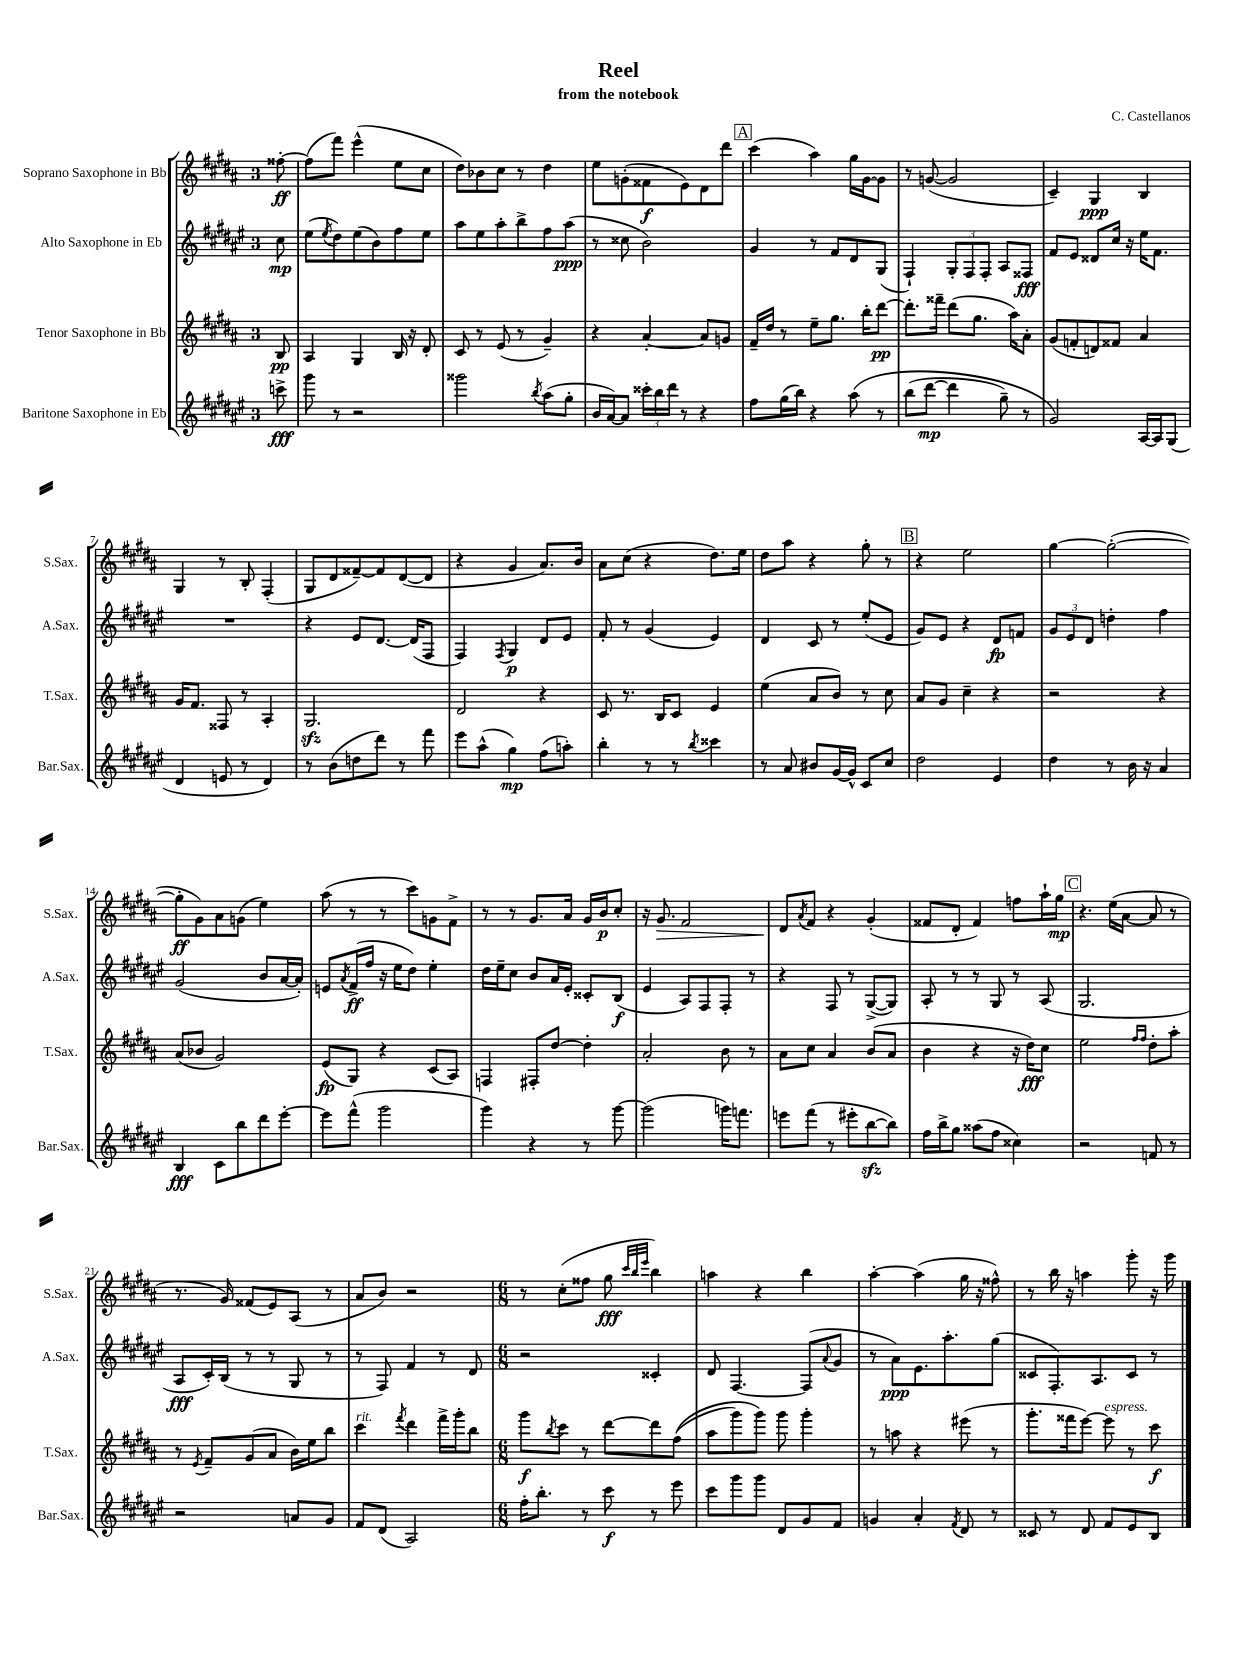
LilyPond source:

\header { title = "Reel" composer = "C. Castellanos" subtitle = "from the notebook" }
<<
\new StaffGroup <<
\new Staff = "s0" \with { instrumentName = "Soprano Saxophone in Bb" shortInstrumentName = "S.Sax." } {
    \clef treble \key b \major \once \override Staff.TimeSignature.style = #'single-digit \time 3/4 \partial 8
    fisis''8~-.\ff |
    fisis''8( fis'''8) e'''4-^( e''8 cis''8 |
    dis''8) bes'8 cis''8 r8 dis''4 |
    e''8 g'8-.( fisis'8\f e'8) dis'8 dis'''8 |
    \mark \markup { \box "A" } cis'''4( ais''4) gis''16 gis'16~ gis'8 |
    r8 g'8~( g'2 |
    cis'4--) gis4\ppp b4 |
    gis4 r8 b8-. fis4-.( |
    gis8 dis'8 fisis'8~--) fisis'8 dis'8~( dis'8 |
    r4 gis'4 ais'8.) b'16 |
    ais'8 cis''8( r4 dis''8.) e''16 |
    dis''8 ais''8 r4 gis''8-. r8 |
    \mark \markup { \box "B" } r4 e''2 |
    gis''4~ gis''2~-.( |
    gis''8-.\ff gis'8) ais'8 g'8( e''4) |
    ais''8( r8 r8 cis'''8) g'8 fis'8-> |
    r8 r8 gis'8. ais'16 gis'16 b'16\p cis''8-. |
    r16 gis'8.\> fis'2 |
    dis'8\! \acciaccatura { ais'8 } fis'8 r4 gis'4-.( |
    fisis'8 dis'8-. fisis'4) f''8 ais''16-! gis''16\mp |
    \mark \markup { \box "C" } r4. e''16( ais'16~ ais'8 r8 |
    r8. gis'16) fisis'8( e'8) ais8( r8 |
    ais'8 b'8) r2 |
    \numericTimeSignature \time 6/8 r8 cis''8-.( fisis''8 gis''8\fff \grace { cis'''32 b''32 e'''32 } b''4) |
    a''4 r4 b''4 |
    ais''4~-. ais''4( gis''16 r16 fisis''8-^) |
    r8 b''16 r16 a''4 gis'''8-. r16 gis'''16 \bar "|." |
}
\new Staff = "s1" \with { instrumentName = "Alto Saxophone in Eb" shortInstrumentName = "A.Sax." } {
    \clef treble \key fis \major \once \override Staff.TimeSignature.style = #'single-digit \time 3/4 \partial 8
    cis''8\mp |
    eis''8( \acciaccatura { eis''8 } dis''8) eis''8( b'8) fis''8 eis''8 |
    ais''8 eis''8 ais''8-. b''8-> fis''8 ais''8\ppp( |
    r8 cisis''8 b'2) |
    \mark \markup { \box "A" } gis'4 r8 fis'8 dis'8 gis8( |
    fis4-!) \tuplet 3/2 { gis8-. fis8 fis8-. } ais8 fisis8\fff |
    fis'8 eis'8 disis'8 cis''16 r16 eis''16 fis'8. |
    R2. |
    r4 eis'8 dis'8.~ dis'16( fis8 |
    fis4) \acciaccatura { fis8 } gis4\p dis'8 eis'8 |
    fis'8-. r8 gis'4( eis'4) |
    dis'4 cis'8 r8 eis''8-.( eis'8 |
    \mark \markup { \box "B" } gis'8) eis'8 r4 dis'8\fp f'8 |
    \tuplet 3/2 { gis'8 eis'8 dis'8 } d''4-. fis''4 |
    gis'2( b'8 ais'16~ ais'16-.) |
    e'8 \acciaccatura { ais'8 } fis'16->\ff( fis''16 r16 eis''16 dis''8) eis''4-. |
    dis''16 eis''16-- cis''8 b'8 ais'16 eis'16-. cisis'8-. b8\f( |
    eis'4 ais8) fis8 fis8-. r8 |
    r4 fis8 r8 gis8~->( gis8) |
    ais8-. r8 r8 gis8 r8 ais8( |
    \mark \markup { \box "C" } gis2. |
    ais8\fff cis'16-.) b16( r8 r8 gis8 r8 |
    r8 fis8) fis'4 r8 dis'8 |
    \numericTimeSignature \time 6/8 r2 cisis'4-. |
    dis'8 fis4.~ fis8( \appoggiatura { ais'8 } gis'8 |
    r8 ais'8\ppp) eis'8. ais''8.-. gis''8( |
    cisis'8 fis8.-.) ais8. cisis'8 r8 \bar "|." |
}
\new Staff = "s2" \with { instrumentName = "Tenor Saxophone in Bb" shortInstrumentName = "T.Sax." } {
    \clef treble \key b \major \once \override Staff.TimeSignature.style = #'single-digit \time 3/4 \partial 8
    b8\pp |
    ais4 gis4 b16 r16 dis'8-. |
    cis'8 r8 e'8( r8 gis'4--) |
    r4 ais'4~-. ais'8 g'8 |
    \mark \markup { \box "A" } fis'16-- dis''16 r8 e''8-- gis''8. b''16-. dis'''8~\pp |
    dis'''8.-. fisis'''16-- dis'''8( gis''8. ais''16) ais'8-. |
    gis'8( f'8-. d'8) fisis'8 ais'4 |
    gis'16 fis'8. fisis8 r8 ais4-. |
    gis2.\sfz |
    dis'2 r4 |
    cis'8 r8. b16 cis'8 e'4 |
    e''4( ais'8 b'8) r8 cis''8 |
    \mark \markup { \box "B" } ais'8 gis'8 cis''4-- r4 |
    r2 r4 |
    ais'8( bes'8 gis'2) |
    e'8\fp( gis8) r4 cis'8( ais8) |
    f4 fis8-. dis''8~ dis''4-. |
    ais'2-. b'8 r8 |
    ais'8 cis''8 ais'4 b'8( ais'8 |
    b'4 r4 r16 dis''16\fff) cis''8 |
    \mark \markup { \box "C" } e''2 \grace { fis''16 fis''16 } dis''8-. ais''8-. |
    r8 \acciaccatura { e'8 } fis'8-- gis'8( ais'8 b'16) e''16 b''8 |
    cis'''4^\markup { \italic "rit." } \acciaccatura { fis'''8 } dis'''4 fis'''16-> gis'''16-. b''8 |
    \numericTimeSignature \time 6/8 gis'''8\f \acciaccatura { b''8 } cis'''8 r8 dis'''8~ dis'''8 fis''8(\( |
    ais''8 gis'''8) gis'''8\) gis'''8 gis'''4-. |
    r8 a''8 r4 eis'''8( r8 |
    gis'''8.-. fisis'''16 e'''8~) e'''8^\markup { \italic "espress." } r8 cis'''8\f \bar "|." |
}
\new Staff = "s3" \with { instrumentName = "Baritone Saxophone in Eb" shortInstrumentName = "Bar.Sax." } {
    \clef treble \key fis \major \once \override Staff.TimeSignature.style = #'single-digit \time 3/4 \partial 8
    c'''8->\fff |
    gis'''8 r8 r2 |
    gisis'''2 \acciaccatura { b''8 } ais''8( gis''8-. |
    b'16 ais'16~) ais'8 \tuplet 3/2 { cisis'''16-. b''16 dis'''16 } r8 r4 |
    \mark \markup { \box "A" } fis''8 gis''16( b''16) r4 ais''8\( r8 |
    b''8( dis'''8~\mp dis'''4 gis''8--) r8 |
    gis'2\) ais16~ ais16 gis8( |
    dis'4 e'8 r8 dis'4) |
    r8 b'8( d''8 dis'''8) r8 fis'''8 |
    eis'''8 ais''8-^( gis''4\mp) fis''8( a''8-.) |
    b''4-. r8 r8 \acciaccatura { b''8 } cisis'''4 |
    r8 ais'8 bis'8 gis'16~ gis'16-^ cis'8 cis''8 |
    \mark \markup { \box "B" } dis''2 eis'4 |
    dis''4 r8 b'16 r16 ais'4 |
    b4\fff cis'8 b''8 dis'''8 eis'''8~-. |
    eis'''8 fis'''8-^( gis'''2 |
    gis'''4) r4 r8 gis'''8~ |
    gis'''2( g'''16) f'''8. |
    e'''8 fis'''8( r8 eis'''8-. b''8~\sfz b''8) |
    fis''16 b''16-> gis''8 aisis''8( fis''8 cisis''4) |
    \mark \markup { \box "C" } r2 f'8 r8 |
    r2 a'8 gis'8 |
    fis'8 dis'8( ais2) |
    \numericTimeSignature \time 6/8 fis''16-. b''8.-. r8 cis'''8\f r8 eis'''8 |
    cis'''8 gis'''8 gis'''8 dis'8 gis'8 fis'8 |
    g'4 ais'4-. \acciaccatura { fis'8 } dis'8 r8 |
    cisis'8 r8 dis'8 fis'8 eis'8 b8 \bar "|." |
}
>>
>>
